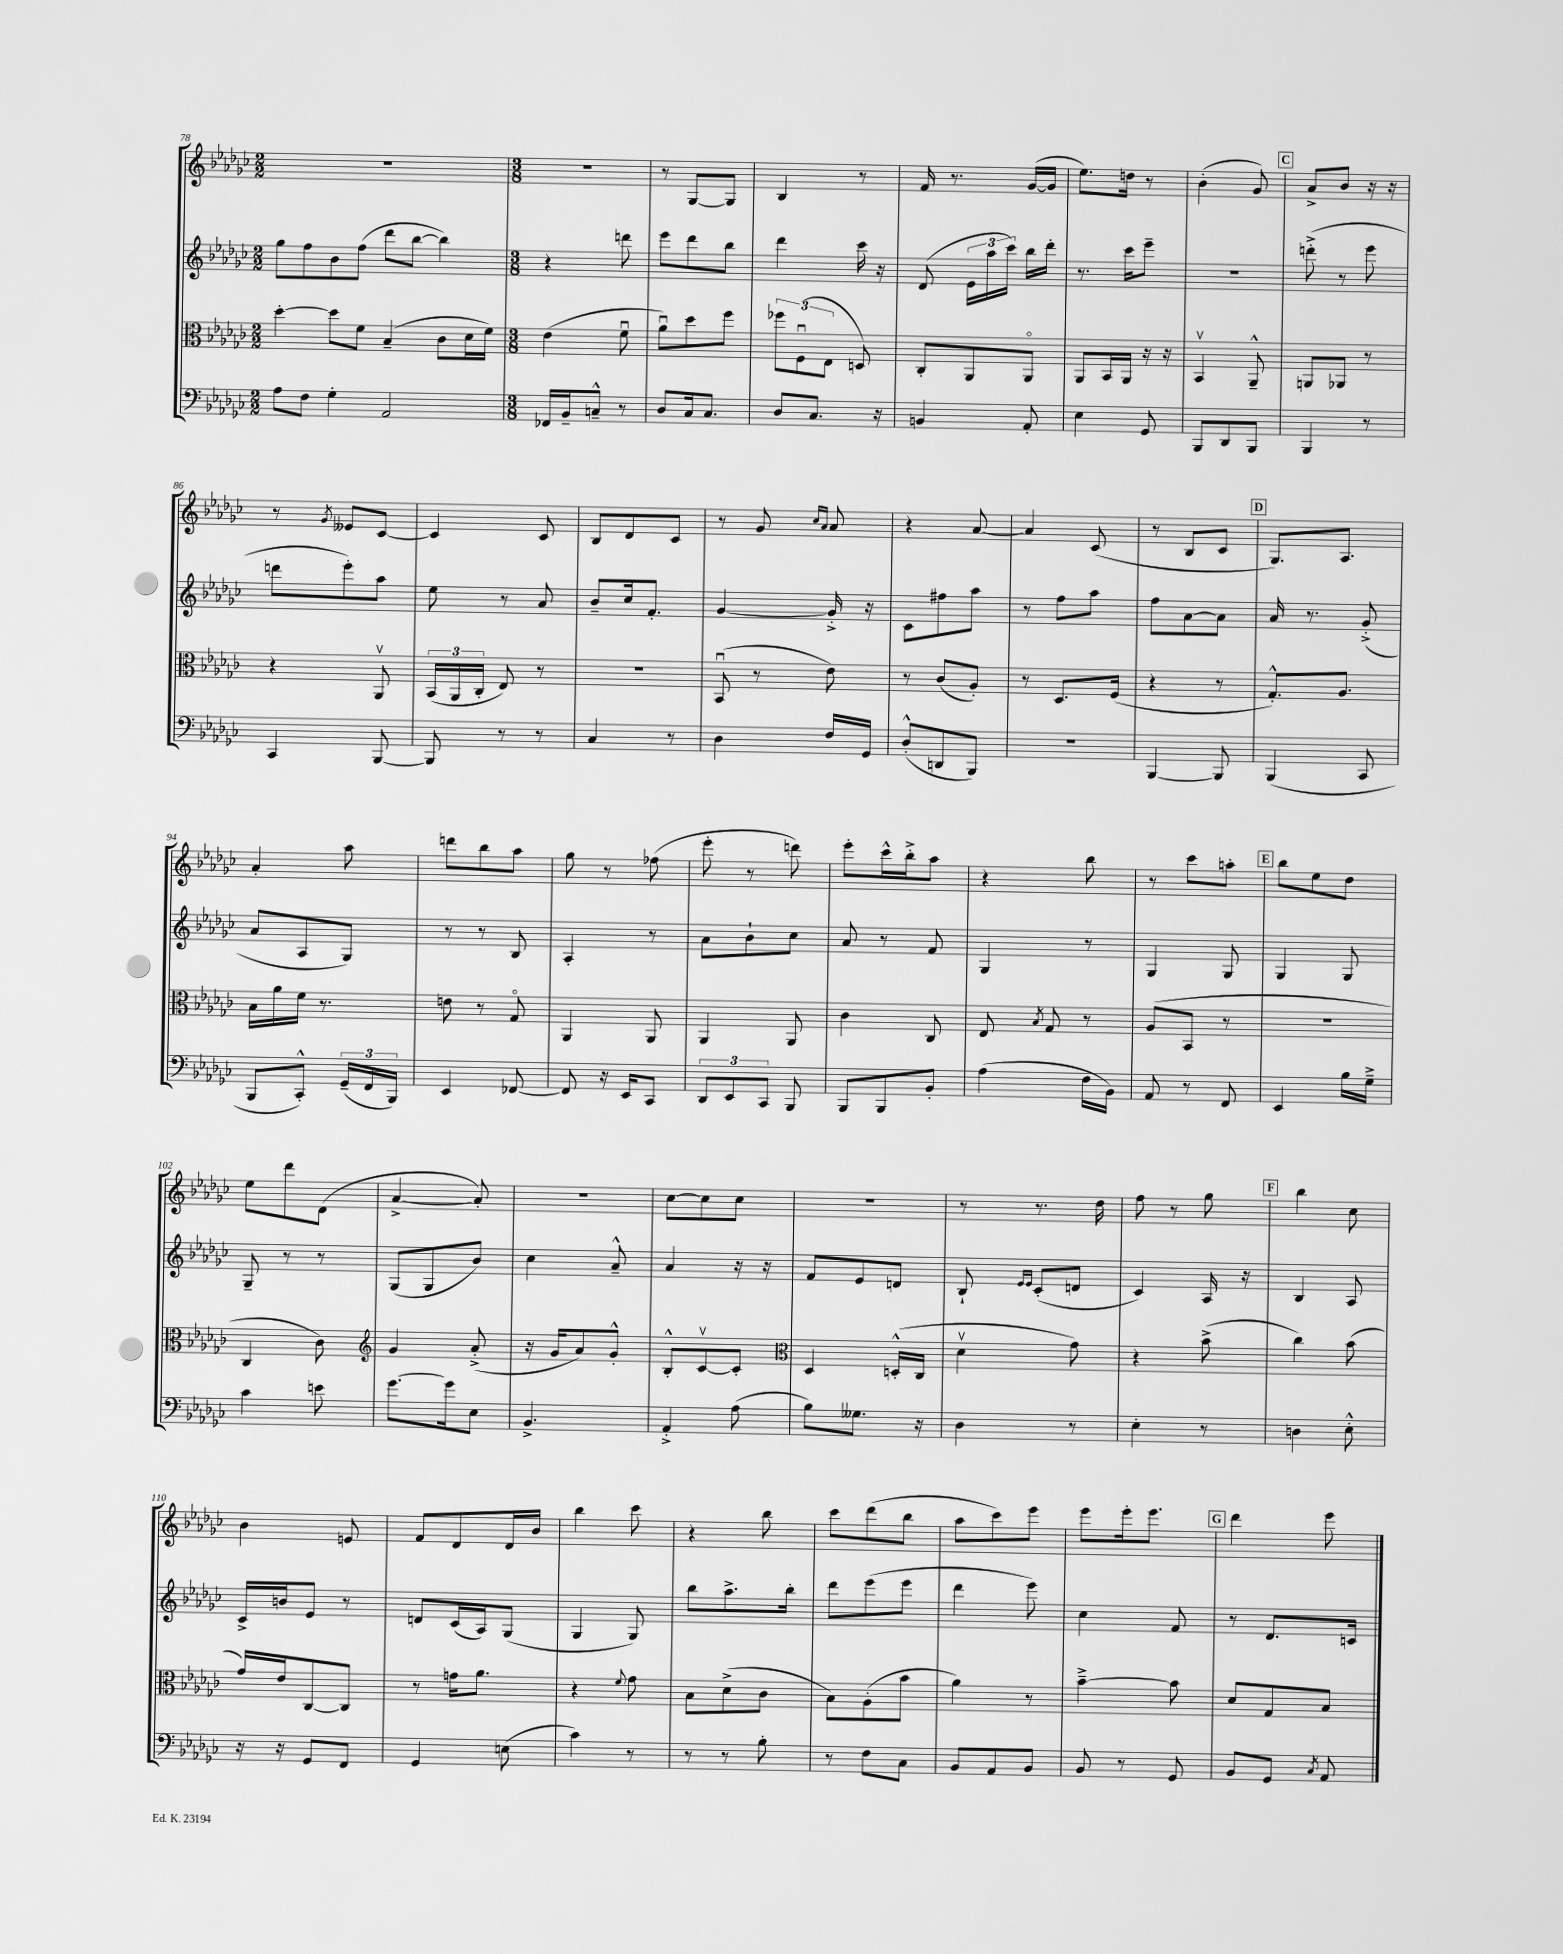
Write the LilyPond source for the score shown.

<<
\new StaffGroup <<
\new Staff = "s0" {
    \clef treble \key ges \major \numericTimeSignature \time 2/2
    \autoBeamOff R1 |
    \numericTimeSignature \time 3/8 R4. |
    r8 ges8[~ ges8] |
    bes4 r8 |
    f'16 r8. ges'16[~( ges'16] |
    ees''8.[) d''16] r8 |
    bes'4-.( ges'8) |
    \mark \markup { \box "C" } aes'8[-> bes'8] r16 r16 |
    r8 \acciaccatura { ges'8 } eeses'8[ ces'8]~ |
    ces'4 ces'8 |
    bes8[ des'8 ces'8] |
    r8 ges'8 \grace { ces''16[ aes'16] } aes'8 |
    r4 aes'8~ |
    aes'4 ces'8( |
    r8 bes8[ ces'8] |
    \mark \markup { \box "D" } ges8.[) aes8.] |
    aes'4-. aes''8 |
    d'''8[ bes''8 aes''8] |
    ges''8 r8 fes''8( |
    ees'''8-. r8 d'''8) |
    ees'''8[-. ces'''16-^ bes''16-.-> aes''8] |
    r4 bes''8 |
    r8 ces'''8[ a''8]-. |
    \mark \markup { \box "E" } bes''8[ ees''8 des''8] |
    ees''8[ des'''8 des'8]( |
    aes'4~-> aes'8-.) |
    R4. |
    ces''8[~ ces''8 ces''8] |
    R4. |
    r8 r8. des''16 |
    f''8 r8 ges''8 |
    \mark \markup { \box "F" } bes''4 ces''8 |
    bes'4 e'8 |
    f'8[ des'8 des'16 bes'16] |
    bes''4 ces'''8 |
    r4 bes''8 |
    ces'''8[ des'''8( bes''8] |
    aes''8[ ces'''8) ees'''8] |
    ees'''8[ ees'''16-. ees'''8.] |
    \mark \markup { \box "G" } des'''4 ees'''8 \bar "|." |
}
\new Staff = "s1" {
    \clef treble \key ges \major \numericTimeSignature \time 2/2
    \autoBeamOff ges''8[ f''8 bes'8 f''8]( des'''8[ bes''8]~ bes''4) |
    \numericTimeSignature \time 3/8 r4 d'''8 |
    ees'''8[ des'''8 bes''8] |
    des'''4 ces'''16 r16 |
    des'8( \tuplet 3/2 { ees'16[ aes''16 ces'''16]) } bes''16[ des'''16]-. |
    r8. ces'''16[ ees'''8]-- |
    R4. |
    \mark \markup { \box "C" } d'''8-.->( r8 ees'''8 |
    d'''8[ ees'''8-.) aes''8] |
    ees''8 r8 aes'8 |
    bes'8[-- ces''16 f'8.]-. |
    ges'4~ ges'16-.-> r16 |
    ces'8[ fis''8 aes''8] |
    r8 f''8[ aes''8] |
    f''8[ aes'8~ aes'8] |
    \mark \markup { \box "D" } aes'16 r8. ges'8-.->( |
    aes'8[ aes8 ges8]) |
    r8 r8 bes8 |
    aes4-. r8 |
    aes'8[ bes'8-! ces''8] |
    aes'8 r8 f'8 |
    ges4 r8 |
    ges4 ges8 |
    \mark \markup { \box "E" } ges4 ges8 |
    ges8-- r8 r8 |
    ges8[( ges8 bes'8]) |
    ces''4 aes'8---^ |
    aes'4 r16 r16 |
    f'8[ ees'8 d'8] |
    bes8-! \grace { ees'16[ ees'16] } ces'8[-.( d'8] |
    ces'4) aes16 r16 |
    \mark \markup { \box "F" } bes4 aes8 |
    ces'16[-> b'16 ees'8] r8 |
    d'8[ ces'16( aes16) ges8]( |
    ges4 ges8) |
    bes''8[ aes''8.-> bes''16]-. |
    des'''8[ ees'''8( ees'''8] |
    des'''4 ees'''8) |
    ces''4 f'8 |
    \mark \markup { \box "G" } r8 des'8.[ c'16] \bar "|." |
}
\new Staff = "s2" {
    \clef alto \key ges \major \numericTimeSignature \time 2/2
    \autoBeamOff des''4~-. des''8[ f'8] bes4--( ces'8[ des'16 f'16]) |
    \numericTimeSignature \time 3/8 ees'4( f'8\downbow |
    aes'8[\downbow) des''8 f''8] |
    \tuplet 3/2 { fes''8[ f8\downbow( ees8] } d8) |
    ces8[-. aes,8 aes,8]\flageolet |
    aes,8[ bes,16 aes,16] r16 r16 |
    bes,4\upbow aes,8---^ |
    \mark \markup { \box "C" } a,8[ aes,8] r8 |
    r4 aes,8\upbow |
    \tuplet 3/2 { bes,16[( aes,16 ces16]-. } ees8) r8 |
    R4. |
    bes,8\downbow( r8 ees'8) |
    r8 ces'8[( aes8]-.) |
    r8 des8.[ f16]( |
    r4 r8 |
    \mark \markup { \box "D" } ges8.[-.-^) aes8.] |
    bes16[ aes'16 f'16] r8. |
    e'8 r8 ges8\flageolet |
    aes,4 aes,8 |
    aes,4 aes,8 |
    ces'4 ces8 |
    ees8 \acciaccatura { bes8 } ges8 r8 |
    aes8[( bes,8] r8 |
    \mark \markup { \box "E" } R4. |
    ces4 ces'8) |
    \clef treble ges'4 aes'8-.->( |
    r16 ges'16[ aes'8) ges'8]-.-^ |
    bes8[-.-^ ces'8~\upbow ces'8]-. |
    \clef alto des4 d16[-.-^( ces16] |
    des'4\upbow ges'8) |
    r4 bes'8->( |
    \mark \markup { \box "F" } ces''4) bes'8( |
    ges'16[) ees'16 ces8~ ces8] |
    r8 g'16[ aes'8.] |
    r4 \appoggiatura { f'8 } ges'8 |
    bes8[ des'8->( ces'8] |
    bes8[) aes8-.( bes'8] |
    aes'4) r8 |
    bes'4~---> bes'8 |
    \mark \markup { \box "G" } des'8[ ges8 bes8] \bar "|." |
}
\new Staff = "s3" {
    \clef bass \key ges \major \numericTimeSignature \time 2/2
    \autoBeamOff aes8[ f8] ges4-. aes,2 |
    \numericTimeSignature \time 3/8 fes,16[ bes,16-- c8]---^ r8 |
    des8[ ces16 ces8.] |
    des8[ ces8.] r16 |
    b,4 aes,8-. |
    ees4 ges,8 |
    bes,,8[ des,8 bes,,8] |
    \mark \markup { \box "C" } bes,,4 r8 |
    ces,4 bes,,8~ |
    bes,,8 r8 r8 |
    ces4 r8 |
    des4 f16[ ges,16] |
    des8[-.-^( d,8 bes,,8]) |
    R4. |
    bes,,4~ bes,,8 |
    \mark \markup { \box "D" } bes,,4( ces,8 |
    bes,,8[ ces,8]-.-^) \tuplet 3/2 { ges,16[--( f,16 bes,,16]) } |
    ees,4 fes,8~ |
    fes,8 r16 ees,16[ ces,8] |
    \tuplet 3/2 { des,8[ ees,8 ces,8] } bes,,8 |
    bes,,8[ bes,,8 bes,8]-. |
    aes4( f16[ bes,16]) |
    aes,8 r8 f,8 |
    \mark \markup { \box "E" } ees,4 bes16[ ges16]---> |
    ces'4 e'8 |
    ges'8.[~ ges'16 ees8] |
    bes,4.-> |
    aes,4-.-> aes8( |
    bes8[) geses8.] r16 |
    des4 r8 |
    ees4-. r8 |
    \mark \markup { \box "F" } d4 ees8-.-^ |
    r16 r16 ges,8[ f,8] |
    ges,4 e8( |
    ces'4) r8 |
    r8 r8 bes8-. |
    r8 f8[ ces8] |
    bes,8[ aes,8 bes,8] |
    bes,8 r8 ges,8 |
    \mark \markup { \box "G" } bes,8[ ges,8] \acciaccatura { ces8 } aes,8 \bar "|." |
}
>>
>>
\layout { \context { \Score currentBarNumber = #78 } }
